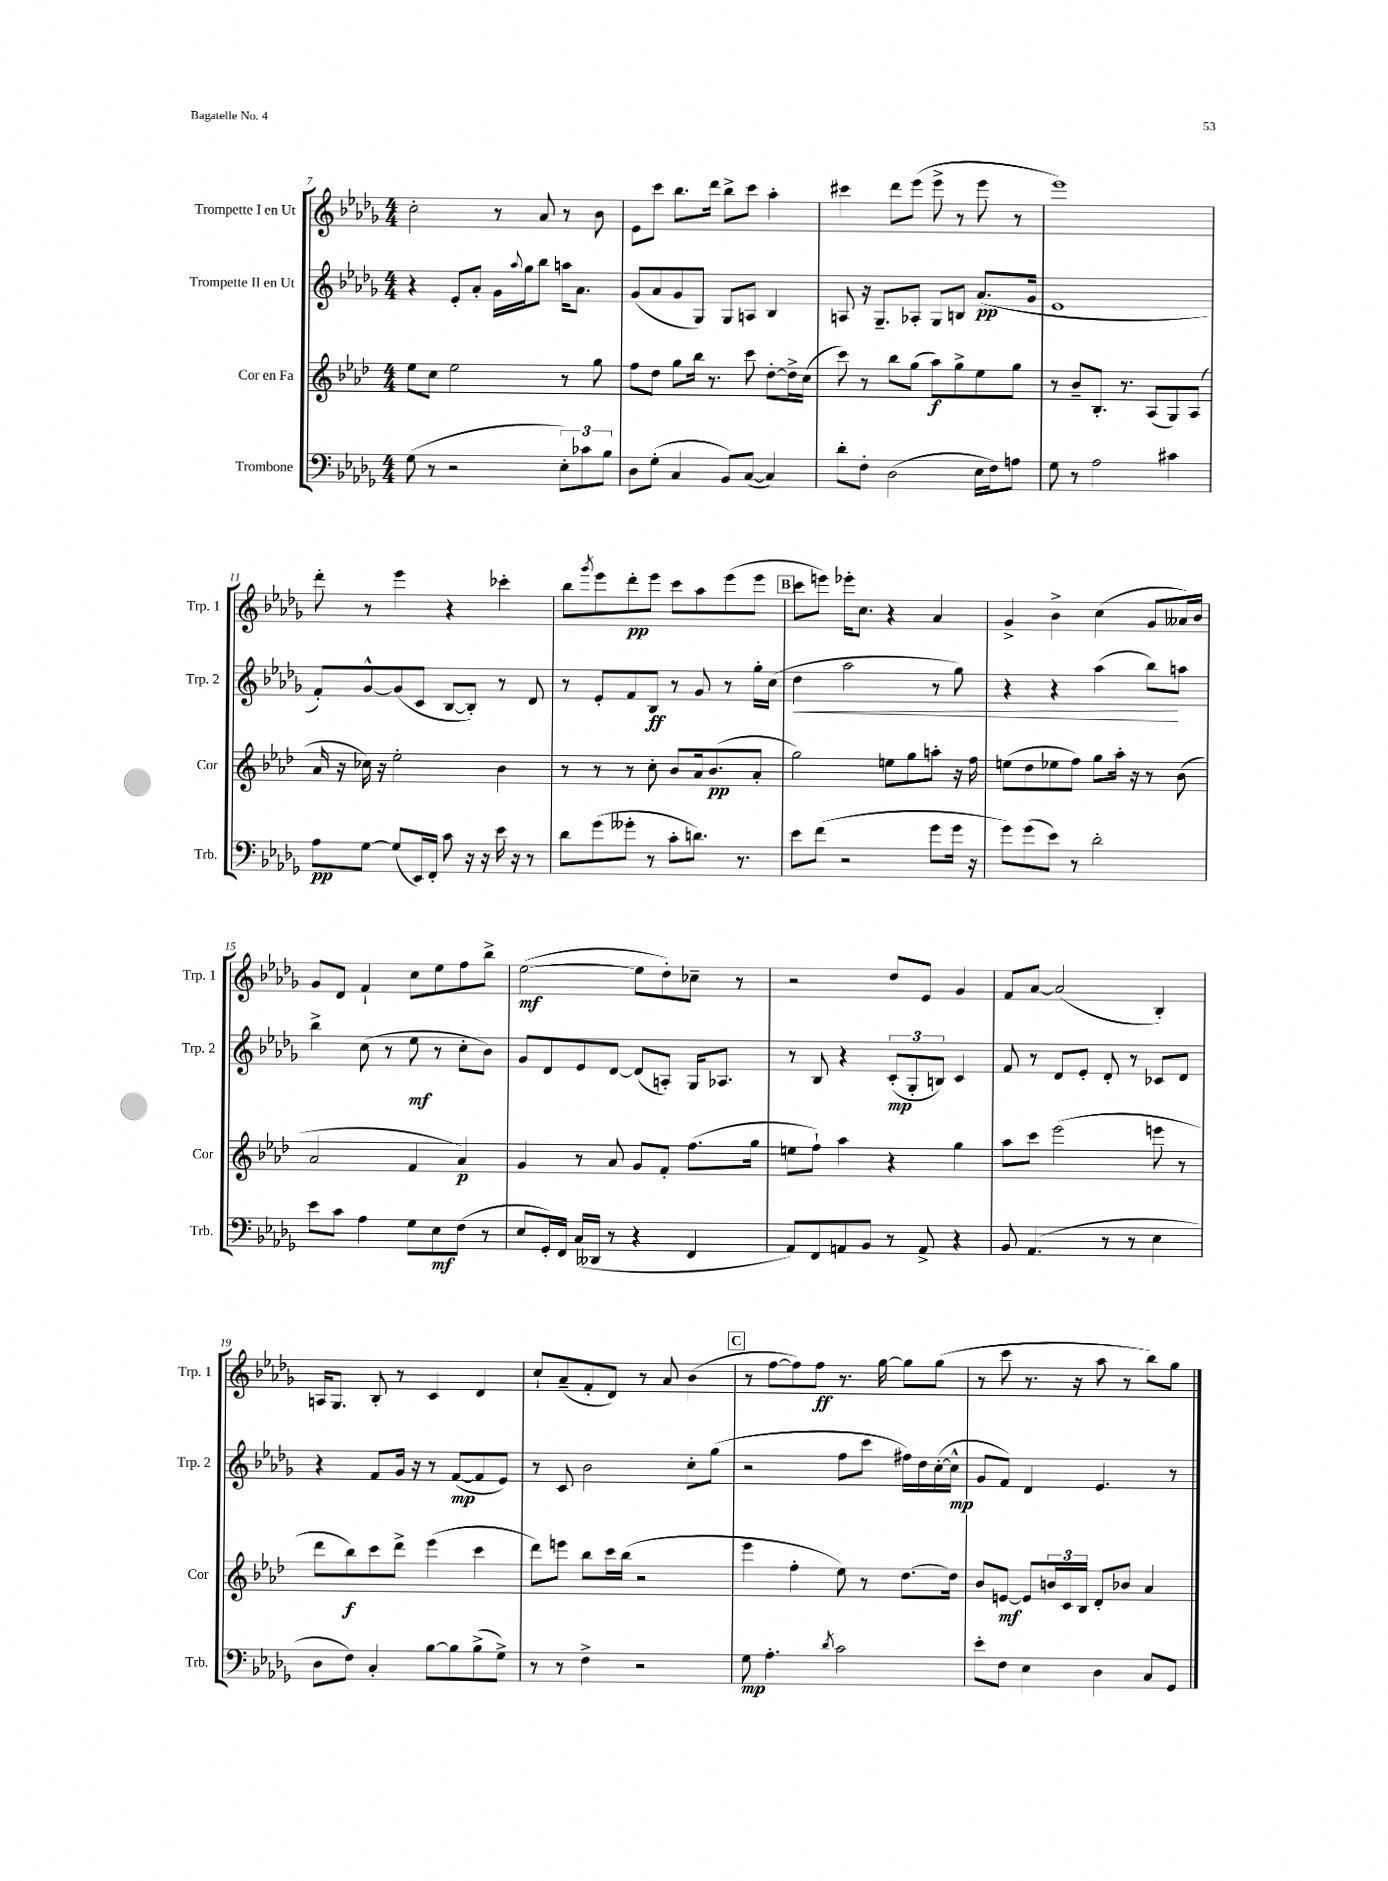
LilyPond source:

<<
\new StaffGroup <<
\new Staff = "s0" \with { instrumentName = "Trompette I en Ut" shortInstrumentName = "Trp. 1" } {
    \clef treble \key des \major \numericTimeSignature \time 4/4
    c''2-. r8 aes'8 r8 bes'8 |
    ees'8 c'''8 bes''8. des'''16 bes''8-> c'''8 aes''4-. |
    cis'''4 des'''8 ees'''8( ees'''8-> r8 ees'''8 r8 |
    ees'''1) |
    des'''8-. r8 ees'''4 r4 ces'''4-. |
    bes''8 \acciaccatura { ges'''8 } ees'''8 des'''8-.\pp ees'''8 c'''8 aes''8 ees'''8( ees'''8 |
    \mark \markup { \box "B" } c'''8 e'''8) ees'''16-. c''8. r4 aes'4 |
    ges'4-> bes'4-> c''4( ges'8 aeses'16) bes'16 |
    ges'8 des'8 f'4-! c''8 ees''8 f''8 bes''8-> |
    ees''2~\mf( ees''8 des''8-.) ces''8-- r8 |
    r2 des''8 ees'8 ges'4 |
    f'8 aes'8~ aes'2( bes4-.) |
    a16 ges8. bes8-. r8 c'4 des'4 |
    c''8-! aes'8--( f'8-. des'8) r8 aes'8 bes'4( |
    \mark \markup { \box "C" } r8 f''8~ f''8) f''8\ff r8. ges''16~ ges''8 ges''8( |
    r8 c'''8 r8. r16 aes''8 r8 bes''8) ges''8 \bar "|." |
}
\new Staff = "s1" \with { instrumentName = "Trompette II en Ut" shortInstrumentName = "Trp. 2" } {
    \clef treble \key des \major \numericTimeSignature \time 4/4
    r4 ees'8-. aes'8-. ges'16 \appoggiatura { aes''8 } ges''16 bes''8 a''16 aes'8. |
    ges'8( aes'8 ges'8 ges8) ges8 a8 bes4 |
    a8 r16 ges8.-- aes8-. ges8 b8 aes'8.\pp( ges'16 |
    ees'1 |
    f'8-.) ges'8~-^ ges'8( c'8 bes8~ bes8-.) r8 des'8 |
    r8 ees'8-. f'8 bes8\ff r8 ges'8 r8 ges''16-. c''16( |
    \mark \markup { \box "B" } des''4\< aes''2 r8 ges''8) |
    r4 r4 aes''4( bes''8\!) a''8 |
    bes''4-> c''8( r8 ees''8\mf r8 c''8-. bes'8) |
    ges'8 des'8 ees'8 des'8~ des'8( a8-.) ges16 aes8. |
    r8 bes8 r4 \tuplet 3/2 { c'8-.\mp( ges8-. b8) } c'4 |
    f'8 r8 des'8 ees'8-. des'8-. r8 ces'8 des'8 |
    r4 f'8 ges'16 r16 r8 f'8~\mp( f'8 ees'8) |
    r8 c'8 bes'2 c''8-. ges''8( |
    \mark \markup { \box "C" } r2 f''8 c'''8 fis''16) des''16 c''16~-.( c''16-^\mp |
    ges'8 f'8) des'4 ees'4. r8 \bar "|." |
}
\new Staff = "s2" \with { instrumentName = "Cor en Fa" shortInstrumentName = "Cor" } {
    \clef treble \key aes \major \numericTimeSignature \time 4/4
    ees''8 c''8 ees''2 r8 g''8 |
    f''8 des''8 g''8 bes''16 r8. c'''8 des''8~-. des''16-> c''16( |
    c'''8) r8 bes''8 g''8( aes''8\f) g''8-> ees''8 g''8 |
    r8 bes'8-- bes8.-. r8. aes8( g8) aes8( |
    aes'16 r16 ces''16) r16 ees''2-. bes'4 |
    r8 r8 r8 c''8-. bes'8 aes'16 bes'8.\pp( aes'8-. |
    \mark \markup { \box "B" } g''2) e''8 g''8 a''8-. r16 f''16 |
    e''8( des''8 ees''8 f''8) g''8 aes''16-. r16 r8 bes'8( |
    aes'2 f'4 aes'4\p) |
    g'4 r8 aes'8 g'8 f'8-. f''8.( g''16 |
    e''8 f''8-!) aes''4 r4 g''4 |
    aes''8 c'''8 ees'''2( e'''8 r8 |
    des'''8 bes''8\f) c'''8 des'''8-> ees'''4( c'''4 |
    des'''8) e'''8 bes''8 c'''16 bes''16( r2 |
    \mark \markup { \box "C" } ees'''4 f''4-. ees''8) r8 des''8.~ des''16 |
    bes'8 e'8~\mf e'8 \tuplet 3/2 { b'16 c'16 bes16 } des'8-. bes'8 aes'4 \bar "|." |
}
\new Staff = "s3" \with { instrumentName = "Trombone" shortInstrumentName = "Trb." } {
    \clef bass \key des \major \numericTimeSignature \time 4/4
    ges8( r8 r2 \tuplet 3/2 { ees8-.) ces'8 bes8 } |
    des8 ges8-.( c4 bes,8) c8~( c4) |
    des'8-. f8-. des2( ees16 f16) a8 |
    ges8 r8 aes2 cis'4 |
    aes8\pp ges8~ ges8( ees,16) f,16-. c'8 r16 r16 ees'16 r16 r8 |
    des'8 ges'8( geses'8-. r8 c'8-. d'8.) r8. |
    \mark \markup { \box "B" } ees'8 f'8( r2 ges'8 ges'16 r16 |
    ges'8) ges'8( ees'8) r8 des'2-. |
    ees'8 c'8 aes4 ges8 ees8\mf f8( r8 |
    ees8 ges,16-.) f,16 c16( deses,16 r8 r4 f,4 |
    aes,8) f,8 a,8 bes,8 r8 a,8-> r4 |
    bes,8 aes,4.( r8 r8 ees4 |
    des8 f8) c4-. bes8~ bes8 bes8->( ges8->) |
    r8 r8 f4-> r2 |
    \mark \markup { \box "C" } ges8\mp aes4.-. \acciaccatura { des'8 } c'2 |
    ees'8-. f8 ees4 des4 c8 ges,8 \bar "|." |
}
>>
>>
\layout { \context { \Score currentBarNumber = #7 } }
